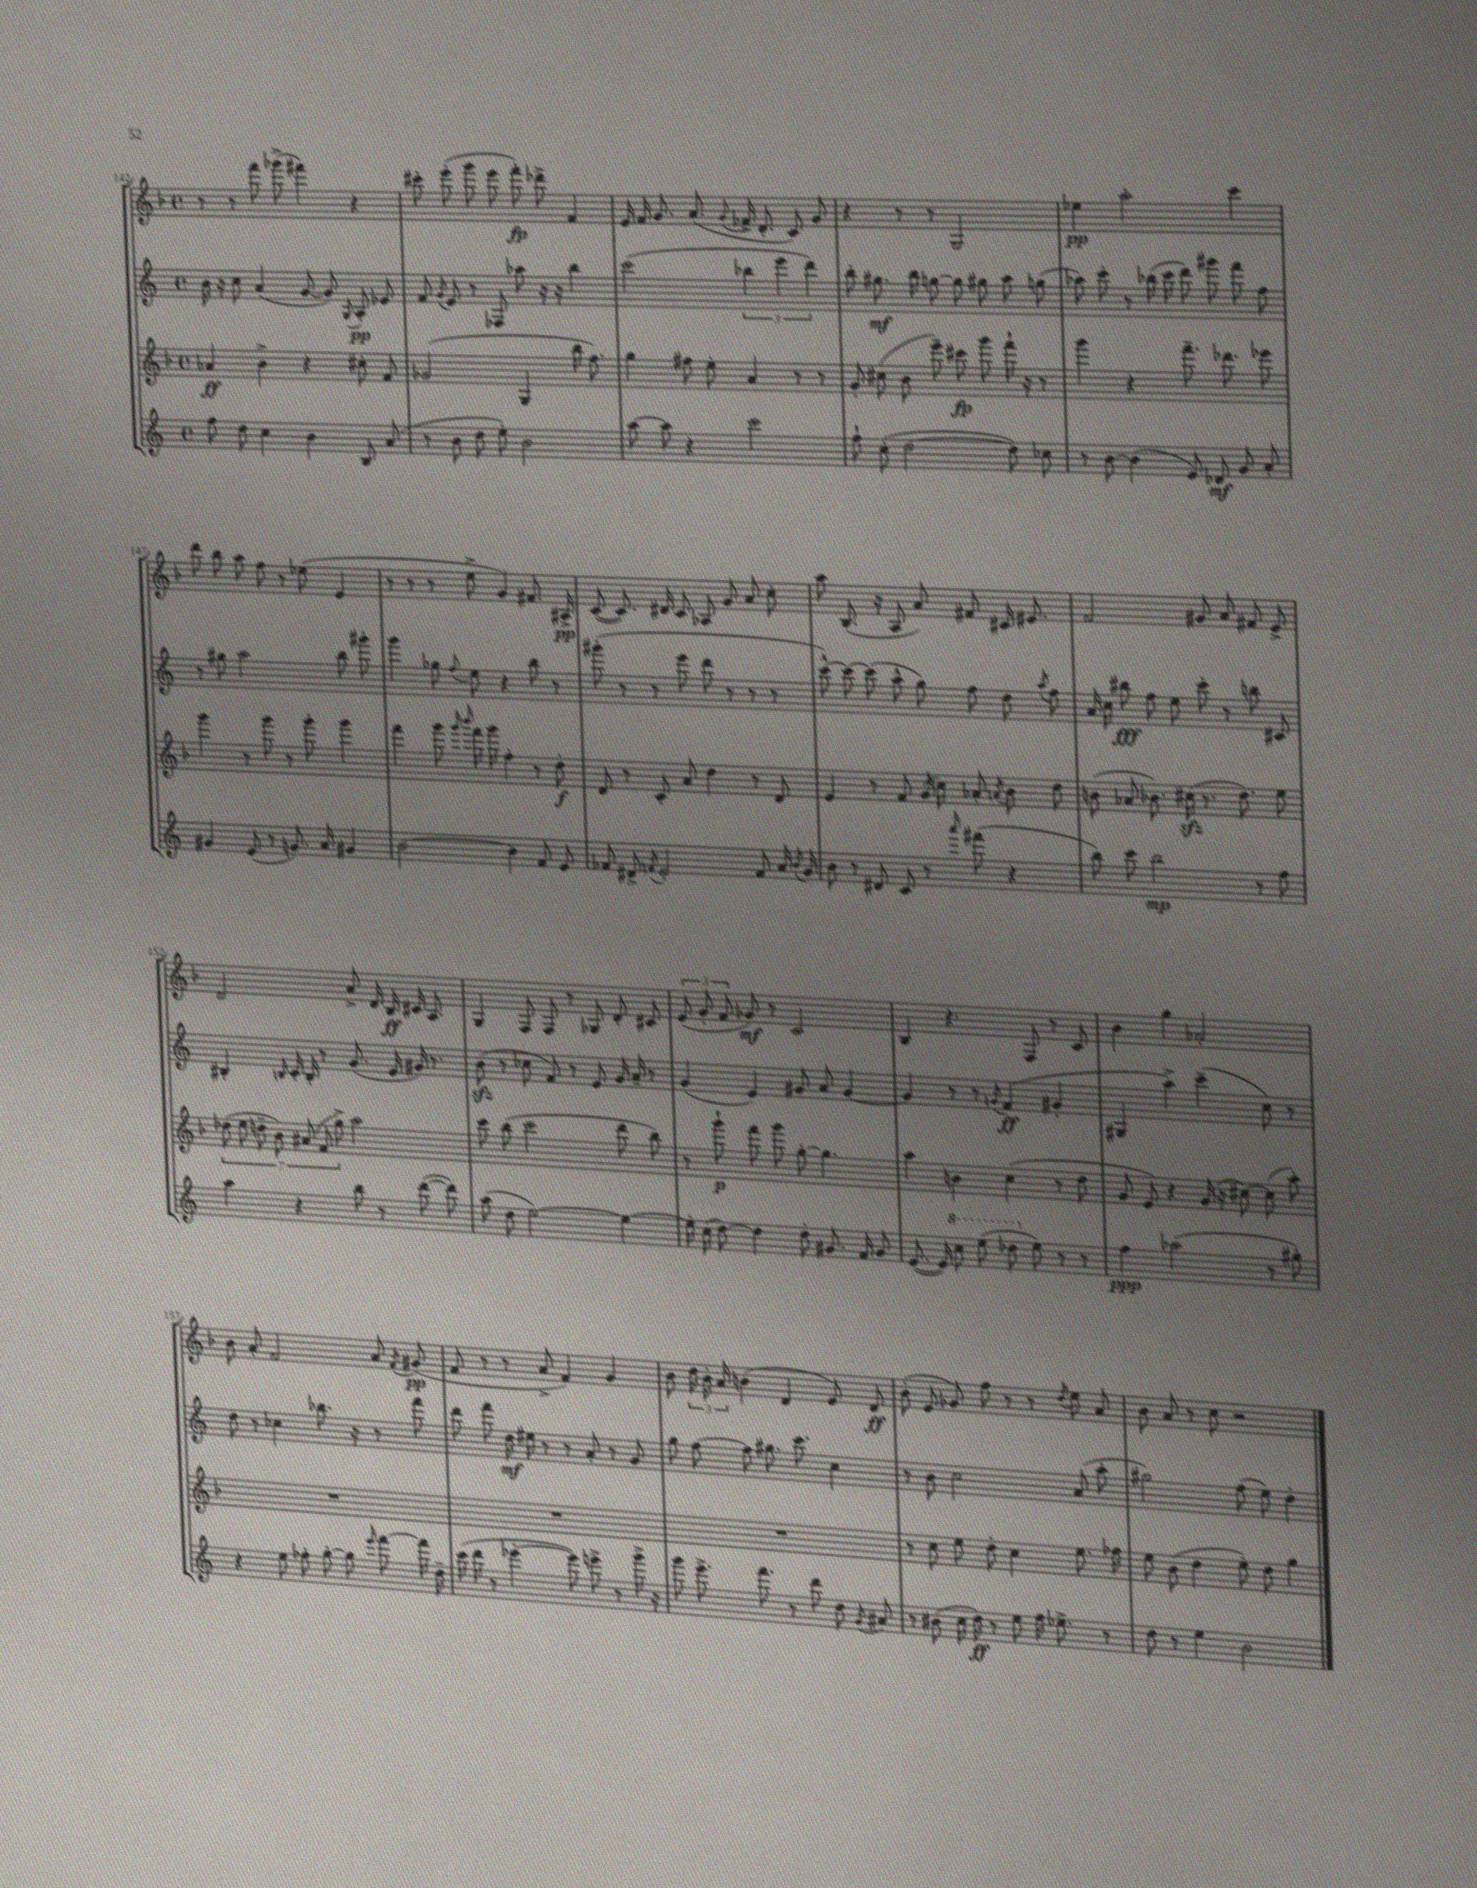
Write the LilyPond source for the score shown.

<<
\new StaffGroup <<
\new Staff = "s0" {
    \clef treble \key f \major \defaultTimeSignature \time 4/4
    \autoBeamOff r8 r8 f'''8 ges'''8->( fis'''4) r4 |
    cis'''8-. e'''8-.( g'''8 e'''8 f'''8-.\fp) des'''8-> f'4 |
    e'16 f'16 g'8. a'8.( \appoggiatura { g'8 } fes'16-> d'8.-. c'8) g'8 |
    r4 r8 r8 g2 |
    ees''4\pp a''2-. c'''4 |
    d'''8 bes''8 a''8 f''8 r8 ees''8( e'4 |
    r8 r8 r8 e''8-> g'4) fis'8. ais16->\pp |
    c'8~( c'8.) dis'16 c'8 aes8 g'8 a'8 c''8-. |
    a''8 bes8.( r16 a8 a'8) fis'8 cis'16 eis'8. |
    f'2 gis'8 a'8 fis'8 e'8-> |
    d'2 a'8-> d'16 bes16\ff cis'16 a8. |
    g4 f8 f8 r8 ges8 d'8-. cis'8 |
    \tuplet 3/2 { e'8( g'8-. f'8 } ges'8\mf) r8 c'2 |
    bes4 r4. f8 r8 c'8 |
    bes'4 g''4 aes'2-. |
    bes'8 a'8-. f'2 a'8 \acciaccatura { f'8 } gis'8\pp( |
    f'8 r8 r8 a'8-> f'4) g'4 |
    bes'8 \tuplet 3/2 { d''16 bes'16-. a'16 } b'4( d'4 e'8) d'8\ff |
    bes'8-.( e'8 ges'8) f''8 r8 r8 \acciaccatura { d''8 } e''8 a'8 |
    bes'8 a'8 r8 c''8 r2 \bar "|." |
}
\new Staff = "s1" {
    \clef treble \key c \major \defaultTimeSignature \time 4/4
    \autoBeamOff b'16 r16 c''8 a'4( g'8~ g'8) \appoggiatura { g8 } a8-.\pp ees'8 |
    f'8 \acciaccatura { g'8 } e'8 r8 fes8 aes''8 r16 r16 b''4 |
    c'''2( \tuplet 3/2 { bes''4 e'''4 d'''4) } |
    b''8-. gis''8.\mf b''16 g''8~ g''8 gis''8 a''8 g''8( |
    aes''8) c'''8-. r8 bes''16( c'''16 d'''8) gis'''8 f'''8 f''8 |
    r8 gis''8 a''2 b''8 gis'''8-. |
    g'''4 ges''8 \appoggiatura { f''8 } e''8 r4 b''8 r8 |
    gis'''8-.( r8 r8 e'''8 d'''8 r8 r8 r8 |
    c'''8~-^) c'''8~ c'''8( a''8-^ g''8) f''8 d''8 \acciaccatura { a''8 } f''8 |
    a'16 c''16 bis''8\fff f''8 e''8 c'''8-. r8 b''8 cis'8 |
    bis4-. \grace { b16 } c'16-. b16-. r8 g'8.( e'16 gis'16) r8. |
    b'8\sfz( r8 ces''8 f'8) r8 e'8 g'16 a'16-- r8 |
    g'4( e'4) gis'8 a'8 gis'4~ |
    gis'4 r8 r8 \acciaccatura { g'8 } f'4\ff( gis'4-. |
    gis4 a''4->) c'''4--( c''8) r8 |
    d''8 r8 ces''4 bes''8. r16 r8 f'''8 |
    d'''8 f'''8 d''16\mf eis''16 r8 r8 a'8-. r8 g'8 |
    g''8 f''8~ f''8 gis''8. c'''8. c''4 |
    r8 b'8 c''2 a'8( a''8-. |
    gis''2) f''8( e''8) d''4-. \bar "|." |
}
\new Staff = "s2" {
    \clef treble \key f \major \defaultTimeSignature \time 4/4
    \autoBeamOff aes'4\ff bes'4-> r4 cis''8-. f'8 |
    ges'2( g4 bes''16 f''8.) |
    g''4 fis''8 e''8-. a'4 r8 r8 |
    g'8-. cis''8( bes'8 e'''8--) cis'''8\fp g'''8 f'''16-! r16 r8 |
    g'''4 r4 f'''8.-- des'''8. ees'''8 |
    g'''4 r8 g'''8 r8 g'''8-. g'''4 |
    f'''4 g'''8 \grace { g'''16 bes'''16 } f'''16 g'''16 f''4-. r8 d''8-.\f |
    d'8 r8 c'8-. a'8 d''4 r8 d'8 |
    e'4 r8 f'8 g'16( c''16) aes'8-. \acciaccatura { a'8 } bes'8 d''8 |
    b'8( aes'8 bes'8.) cis''16\sfz( r8. d''8.) e''8 |
    \tuplet 7/4 { des''8( e''8 d''8-- bes'8) ais'8( f'8 g''8->) } a''2 |
    c'''8 bes''8( c'''2 d'''8 bes''8) |
    r8 g'''8-!\p f'''8 g'''8 g''8~-. g''4. |
    a''4 b'4 c''4( r8 d''8 |
    g'8 e'8) r4 g'16( r16 cis''8~) cis''8( a''8-.) |
    R1 |
    R1 |
    R1 |
    r8 c''8 e''8 d''8-. c''4 e''8. fes''16 |
    e''8 bes'8( d''4 e''8-.) d''8 g''4 \bar "|." |
}
\new Staff = "s3" {
    \clef treble \key c \major \defaultTimeSignature \time 4/4
    \autoBeamOff f''8 d''8 c''4 b'4 b8 a'8( |
    r8 b'8 d''8 e''8-.) b'2 |
    a''8~ a''8 r4 c'''2 |
    f''8-! c''8-.( d''2~ d''8) ces''8 |
    r8 b'8~ b'4( e'8) des'8\mf g'8 a'8-. |
    gis'4 e'8( r8 g'8.) a'16 gis'4 |
    b'2~ b'4 f'8 e'8 |
    fes'8 dis'8-> \acciaccatura { f'8 } e'2-. f'8 a'16 \acciaccatura { b'8 } g'16 |
    b'8 r8 dis'8 c'8 r8 \grace { a'''16 } fis'''8( r4 |
    b''8) c'''8 b''2\mp r8 f''8 |
    a''4 r4 b''8 r8 d'''8~( d'''8) |
    a''8( d''8 e''2~) e''4~ |
    e''16-. c''16( d''8~) d''4 d''8-. gis'8. f'16 gis'8 |
    e'8.~( e'16) \ottava #1 c'''8 e'''8( des'''8 \ottava #0 e''8) r8 r8 |
    f''4\ppp aes''2( r8 gis''8-.) |
    r4 e''8 fes''8-. g''8~-. g''8 \grace { e'''16 } f'''8~ f'''16 d''16-- |
    c'''16( d'''16 r8 ees'''4~-. ees'''8) e'''8-> r8 g'''16-> r16 |
    g'''8 e'''8.-> f'''8. r8 d'''8 d''8 \acciaccatura { g'8 } ais'8 |
    r8 bis'8( c''16 d''16\ff) r8 e''8 f''16 ees''8.-> r8 |
    d''8 r8 e''4 b'2 \bar "|." |
}
>>
>>
\layout { \context { \Score currentBarNumber = #142 } }
